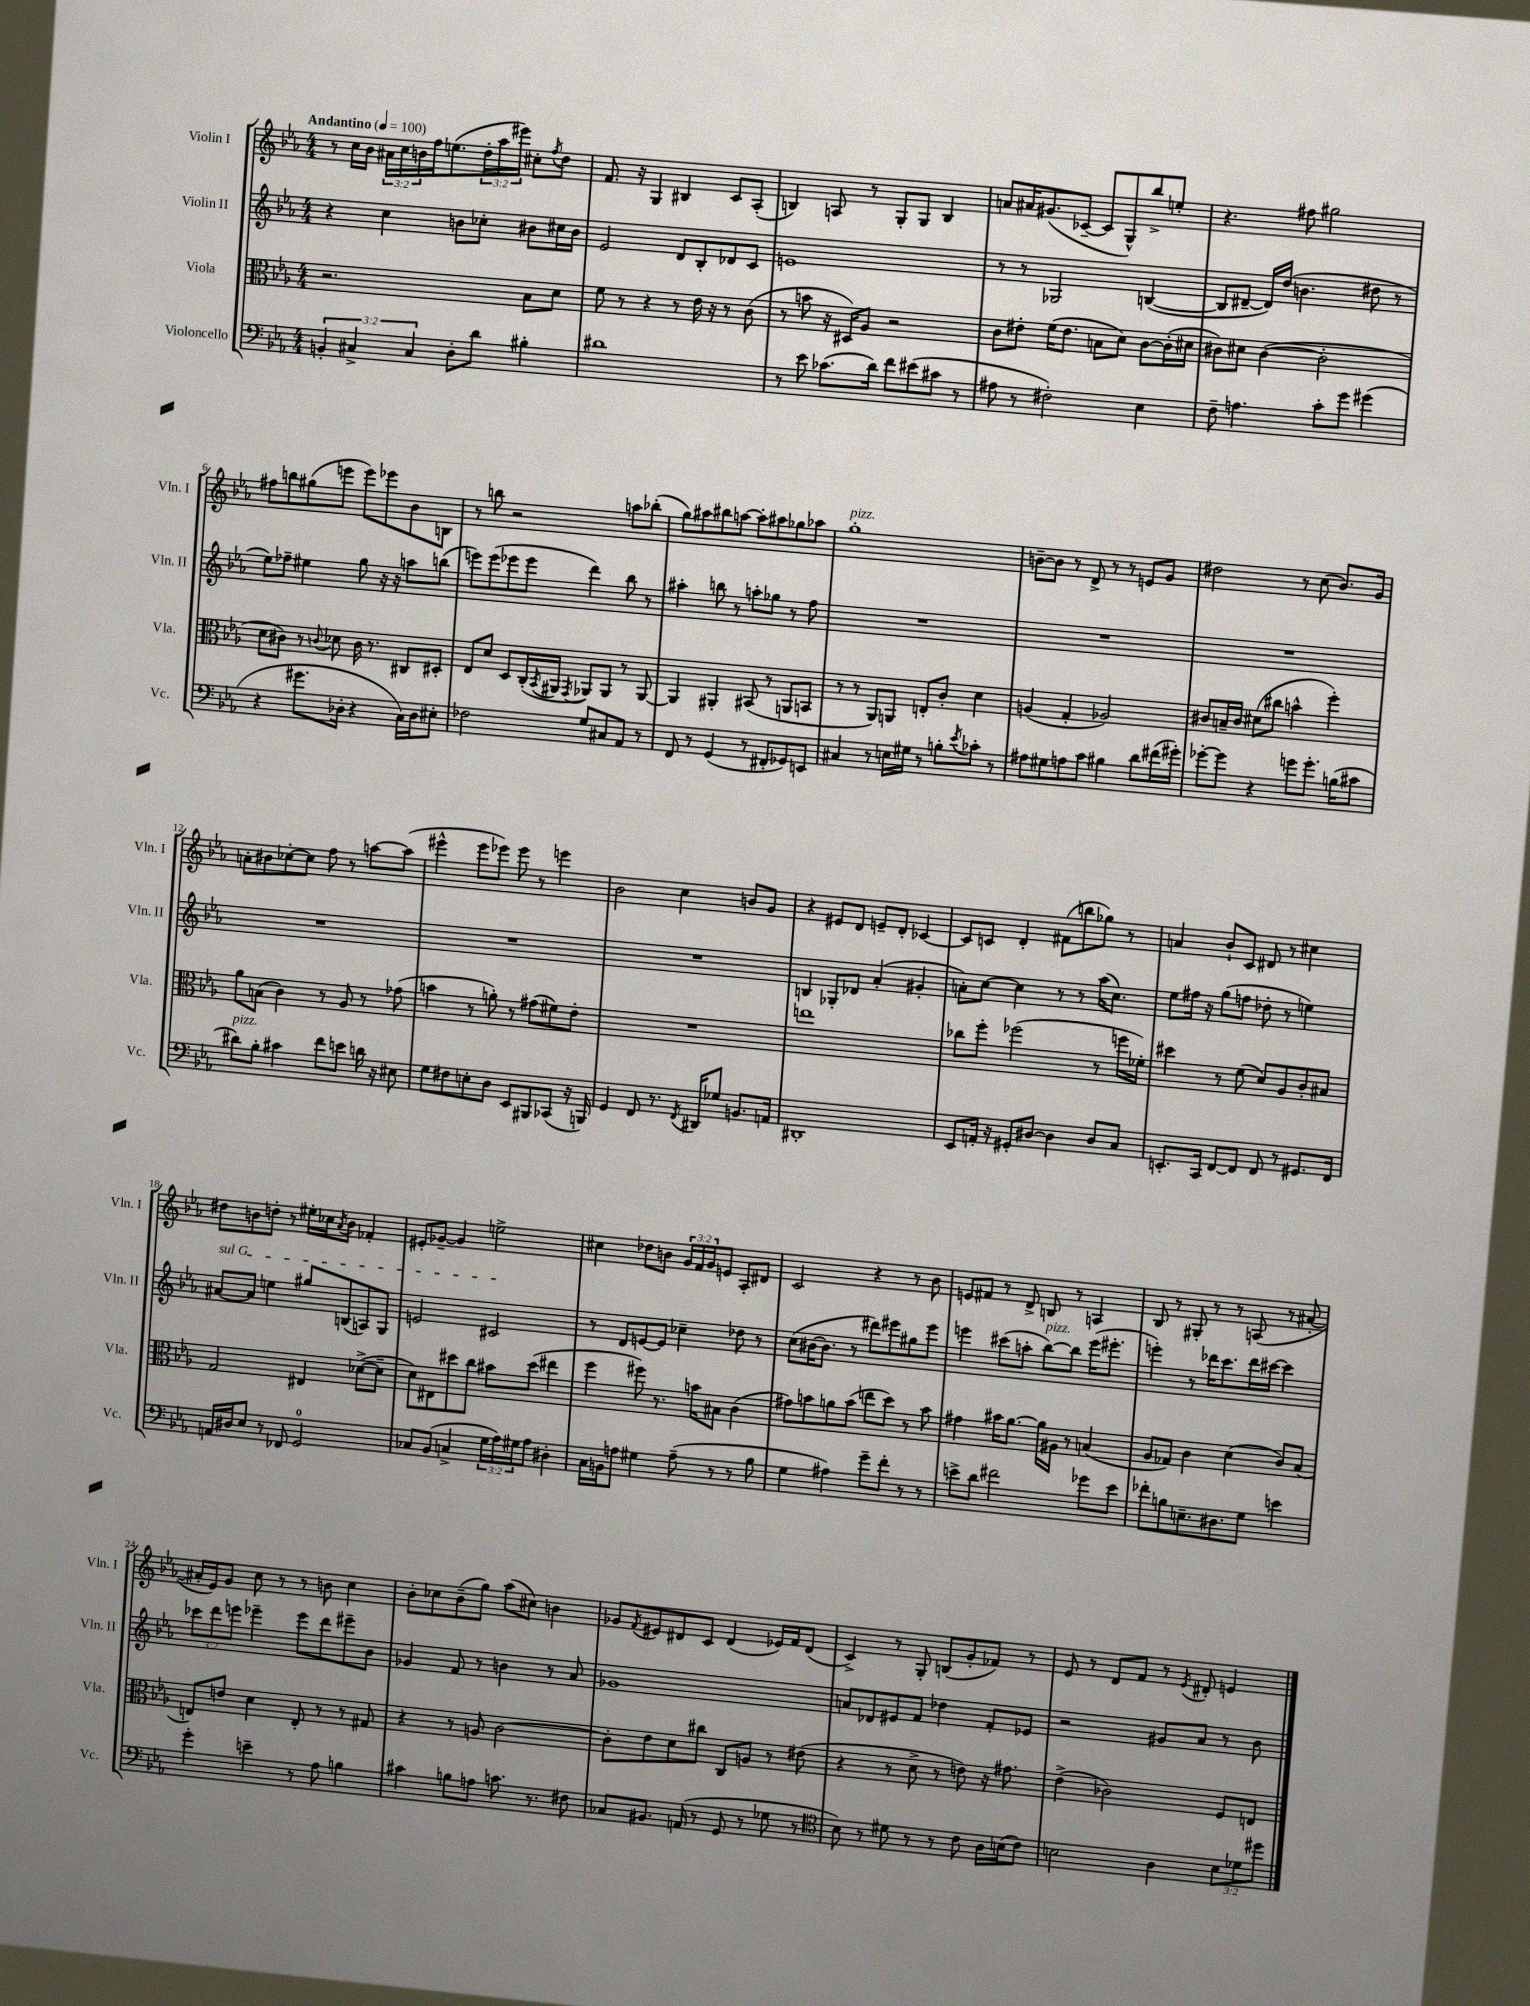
<<
\new StaffGroup <<
\new Staff = "s0" \with { instrumentName = "Violin I" shortInstrumentName = "Vln. I" } {
    \clef treble \key ees \major \numericTimeSignature \time 4/4 \override Staff.TupletNumber.text = #tuplet-number::calc-fraction-text \tempo "Andantino" 4 = 100
    r8 c''16 bes'16 \tuplet 3/2 { ais'16 c''16 b'16 } f''16 e''8.( \tuplet 3/2 { d''16-. aes''16 eis'''16) } cis''8-. \acciaccatura { f''8 } d''8 |
    f'8. r16 g4 bis4 c'8 aes8-.( |
    b4) a8 r8 g8-. g8 b4 |
    a'8 ais'16 gis'8.( ces'8~-- ces'8 g8-^) bes''8-> e''8-. |
    r4. fis''8 gis''2 |
    fis''8 b''8 gis''8( e'''8 e'''8) ees'''8 bes'8 b8 |
    r8 b''8 r2 a''8 bes''8-.( |
    g''8) ais''8 bis''8 a''8~ a''8-. ais''8 ges''8 aes''8 |
    g''1-.^\markup { \italic "pizz." } |
    b'8~-- b'8 r8 d'8-> r8 r8 e'8 g'8 |
    dis''2 r8 c''8( bes'8.) g'16 |
    a'8-. bis'8 ces''8~-. ces''8 f''8 r8 a''8~ a''8( |
    eis'''4-^ eis'''8 ees'''8) ees'''8 r8 e'''4 |
    bes'2 c''4 b'8 g'8 |
    r4 eis'8 d'8 e'8-- d'8-. ces'4~ |
    ces'8 c'8 d'4-. fis'8( b''8 ges''8) r8 |
    a'4 bes'8-! c'8 dis'8 r8 cis''4 |
    dis''8 b'8 d''8-. r8 eis''16-. ces''16 \acciaccatura { aes'8 } b'8 fes'4-. |
    eis'8-. ges'8~-- ges'4 e''2-> |
    cis''4 des''8 b'8 \tuplet 3/2 { g'16 f'16 g'16 } e'8 aes8-. dis'8 |
    c'2 r4 r8 bes'8 |
    e'8 fis'8 r8 d'8-> b8 r8 a4 |
    bes8 r8 gis8-. r8 r8 a8( r8 ais'8~-. |
    ais'16-. ees'16) g'8 c''8 r8 r8 b'8 c''4 |
    bes'8-. ces''8 bes'8--( g''8) aes''8( cis''8) b'4 |
    ges'8 \acciaccatura { f'8 } eis'8 dis'8 c'8 dis'4( ees'16) f'16 dis'8( |
    c'4->) r8 g8-. b8( g'8-. fes'8) r8 |
    ees'8 r8 d'8 f'8 r8 \acciaccatura { ees'8 } dis'8-. e'4 \bar "|." |
}
\new Staff = "s1" \with { instrumentName = "Violin II" shortInstrumentName = "Vln. II" } {
    \clef treble \key ees \major \numericTimeSignature \time 4/4 \override Staff.TupletNumber.text = #tuplet-number::calc-fraction-text
    r4 c''4 b'8 ces''8-. bis'8 cis''16 bis'16 |
    ees'2 d'8 bes8-. des'8 c'8 |
    e'1 |
    r8 r8 ges2 b4~( |
    b8 dis'8~-- dis'16) d''16( b'4. dis''8 r8 |
    ees''8) fes''8-- eis''4 g''8 r16 r16 a''8 b''8( |
    e'''8) e'''8( ees'''8 ees'''8 d'''4) bes''8 r8 |
    ais''4-. b''8 r8 a''8-. ges''8 r8 f''8 |
    R1 |
    R1 |
    R1 |
    R1 |
    R1 |
    R1 |
    b4 ges8-. des'8 aes'4-.( gis'4-. |
    a'8-.) c''8~ c''4 r8 r8 aes''16( c''8.) |
    ees''8 fis''16 r16 g''8( f''8 des''8-. r8 e''4) |
    \once \override TextSpanner.bound-details.left.text = \markup { \italic "sul G" } ais'8~\startTextSpan ais'8 e''4 gis''8 b8( a8) g8 |
    e'2 cis'2\stopTextSpan |
    r8 d'8 e'8~ e'8 ces''4-- des''8 r8 |
    c''8( bis'16~ bis'8. r8 dis'''8) eis'''8 gis''8 eis'''8 |
    e'''4 cis'''8( a''8-. bes''8~^\markup { \italic "pizz." }) bes''8 e'''16( eis'''8.-. |
    e'''4-.) r8 des'''16 c'''8. des'''16 cis'''16~ cis'''4 |
    \tuplet 3/2 { ces'''8 d'''8 e'''8 } ees'''4-- ees'''8 d'''8 eis'''8-- bes'8 |
    ges'4 f'8 r8 b'4 r8 aes'8 |
    ges'1 |
    a'8 des'8 eis'8 f'8 des''4 f'8-. ees'8 |
    r2 gis'8 aes'8 r8 bes'8 \bar "|." |
}
\new Staff = "s2" \with { instrumentName = "Viola" shortInstrumentName = "Vla." } {
    \clef alto \key ees \major \numericTimeSignature \time 4/4
    r2. bes8 d'8 |
    f'8 r8 r4 r8 ees'16 r16 r8 c'8( |
    r8 b'8 r16 dis16) aes8 r2 |
    c'8 eis'8-. f'16( eis'8. b8 d'8) c'8~ c'16-.( dis'16 |
    cis'8) dis'8 cis'4~( cis'2-. |
    d'8 cis'8) r8 \appoggiatura { c'8 } des'8 c'16 r8. cis8 dis8-. |
    ees8 d'8 d8 c16-.( \acciaccatura { bes,8 } ais,16 \acciaccatura { g,8 } aes,8) aes,8 r8 aes,8~ |
    aes,4 ais,4-. bis,8( r8 a,8 b,8 |
    r8 r8 aes,8) a,8 e8-. c'8-. d'4 |
    a4( g4-. aes2) |
    cis'8 b16-- cis'16 dis'8( cis''8 b'4-^ f''4-.) |
    aes'8 b8( c'4) r8 aes8 r8 ges'8( |
    b'4 r8 a'8-.) r8 gis'8( fis'8) ees'8-. |
    R1 |
    e''1 |
    ces''8 f''8-. fes''2( r8 f''16 fes'16-.) |
    dis''4 r8 f'8( d'8) aes8 c'8-. bis8 |
    g2 eis4 des'8~->( des'8-- |
    d'8) eis8 dis''8 c''8 bis'8 dis''8( eis''4 |
    f''4 fis''8) r8. b'16 bis8 c'4( |
    gis'8) b'8 a'8 b'8( e''8 d''8) r8 b'8 |
    gis'4 bis'16 aes'8.~ aes'16 ais16 r8 b4( |
    aes8 ges8) c'4 d'4( c'8) bes8( |
    e8) e'8 d'4 e8-. r8 r8 gis8 |
    r4 r8 a8 c'2~ |
    c'8-. ees'8 d'8 cis''8 c8 a8 r8 eis'8( |
    r4 r8 d'8-> r8 e'8) r16 gis'8. |
    ees'4->( ces'2) f8 e8 \bar "|." |
}
\new Staff = "s3" \with { instrumentName = "Violoncello" shortInstrumentName = "Vc." } {
    \clef bass \key ees \major \numericTimeSignature \time 4/4 \override Staff.TupletNumber.text = #tuplet-number::calc-fraction-text
    \tuplet 3/2 { b,4-. cis4-> cis4 } d8-. d'8 bis4-. |
    dis'1 |
    r8 ees'8 ces'8.( d'16) f'8 eis'8( cis'8 r8 |
    ais8 r8 fis2-.) ees4 |
    f8-- a4. c'8-. g'8 gis'4( |
    r4 gis'8. des16-. r4 c16) des16 eis8-. |
    fes2 g8 cis8 aes,8 r8 |
    f,8 r8 g,4( r8 fis,8-. ges,8) e,8 |
    cis4 r8 e16 gis16 r8 b8-. \acciaccatura { ees'8 } ces'8-. r8 |
    ais8 gis8 a8 c'8 bis4 d'8 fis'16( gis'16-.) |
    ges'8~-. ges'8 r4 g'8 g'8.-. b16( cis'8 |
    dis'8^\markup { \italic "pizz." }) bes8-. cis'4 f'8 e'8 d'16 r16 eis8 |
    g8 fis8 e8-. d8 ees,8 bis,,8 ces,8( r16 b,,16) |
    g,4 f,8 r8. \acciaccatura { f,8 } dis,16 ges8 b,8. a,16 |
    dis,1-. |
    ees,8 a,16-. r16 gis,8-. dis8~ dis4 dis8 c8 |
    e,8.-. c,16 f,8~ f,8 f,8 r8 gis,8. f,16 |
    a,16 dis16 ees8 r8 fes,8 g,2-0 |
    ces8 bes,8( c4-> \tuplet 3/2 { g16 aes16) gis16 } aes8 dis4-. |
    c16 b,16 a8 gis4 a8--( r8 r8 bes8 |
    g4 ais4) g'8-- f'8-. r8 r8 |
    e'8-> d'8 fis'2 ges'8 e'8 |
    fes'8-. b8 e8.-- dis8. g8 e'4 |
    g'4-. e'4-- r8 aes8 b4 |
    cis'4 b8 a8 c'8. r8. fis8 |
    ces8 bis,8. a,16( r8 g,8 r8 ges8 r8 |
    \clef tenor bes8) r8 dis'8 r8 r8 c'8 aes16 b16( c'8) |
    b2 aes4 \tuplet 3/2 { b8 des'8 dis''8 } \bar "|." |
}
>>
>>
